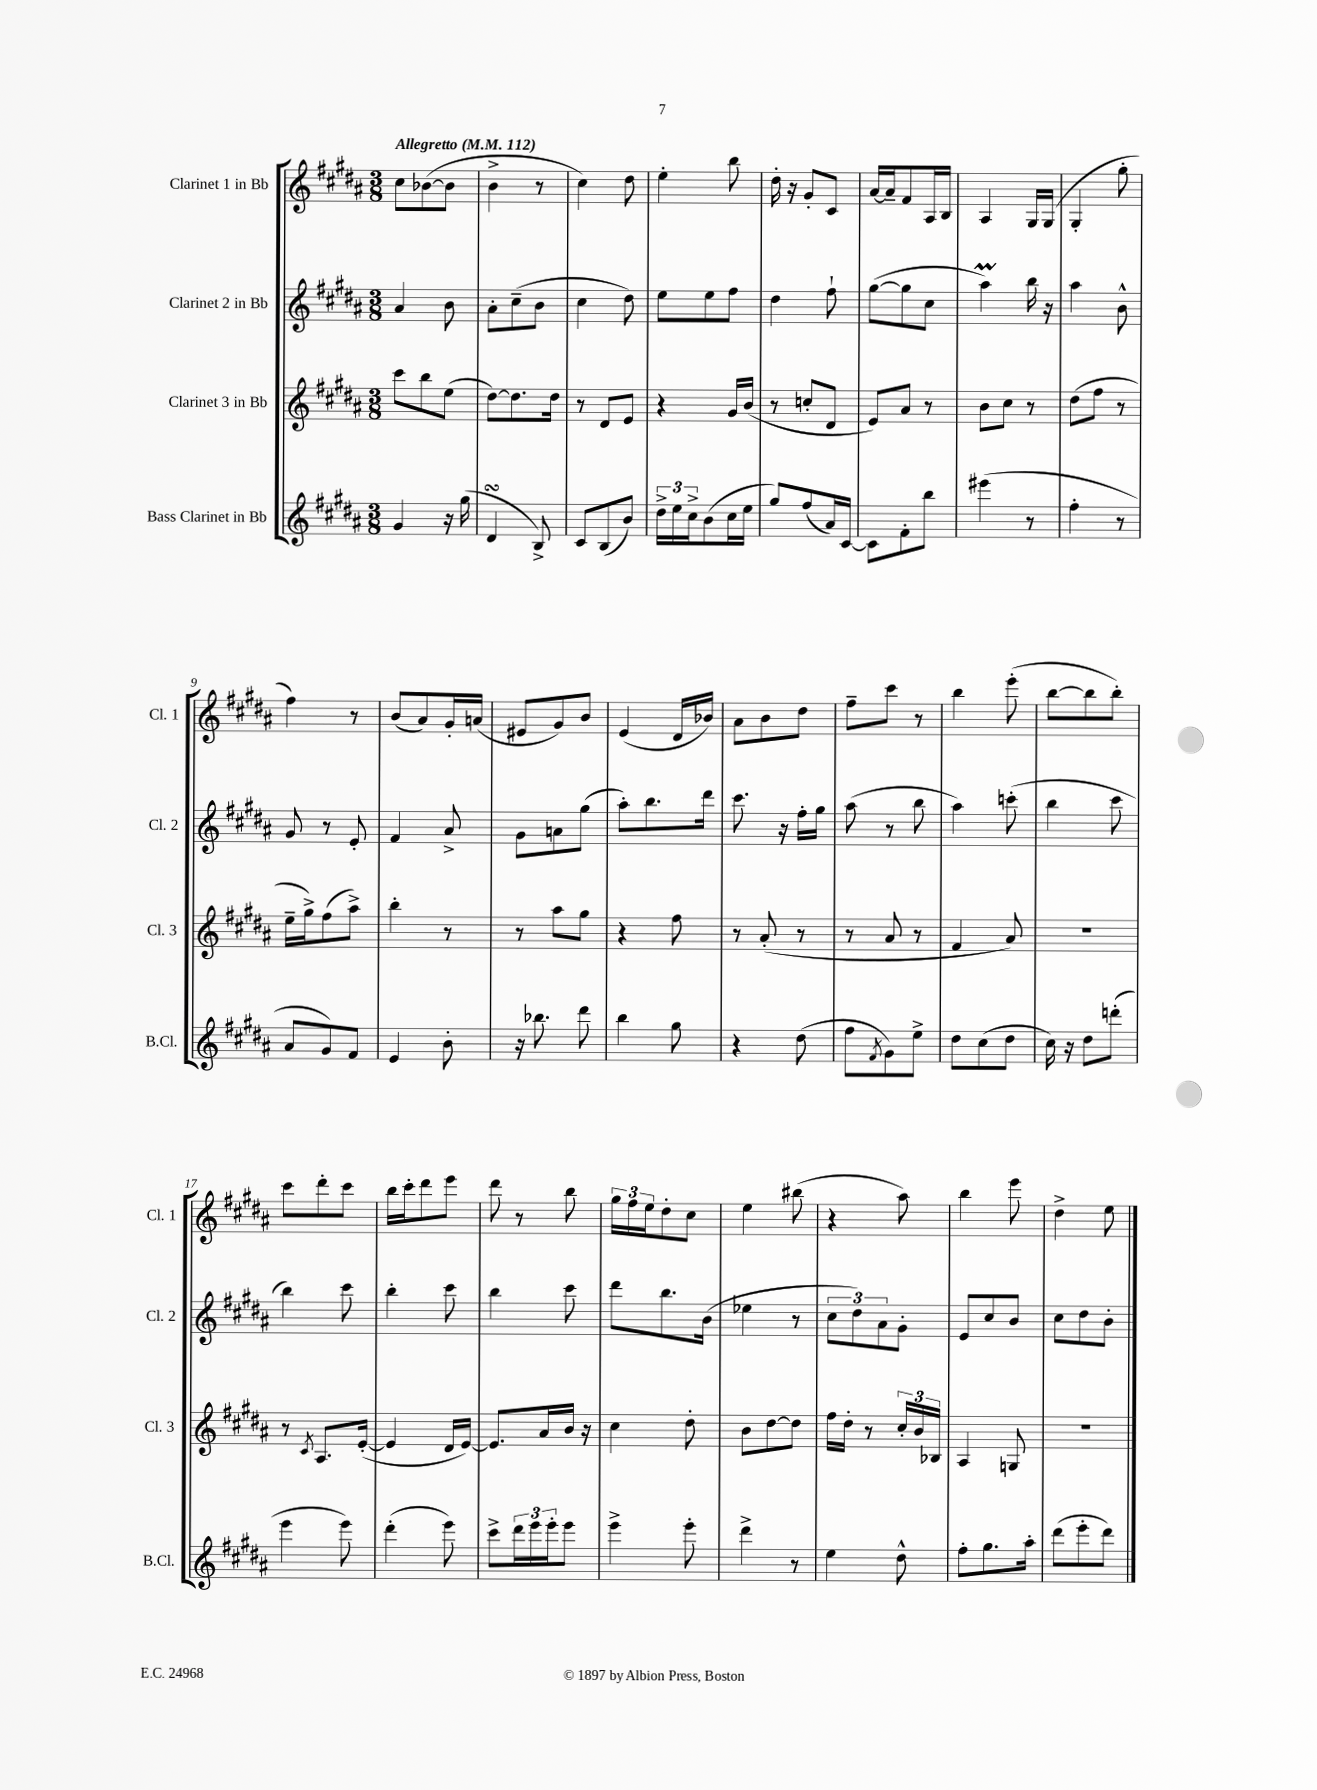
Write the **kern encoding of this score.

**kern	**kern	**kern	**kern
*staff4	*staff3	*staff2	*staff1
*clefG2	*clefG2	*clefG2	*clefG2
*k[f#c#g#d#a#]	*k[f#c#g#d#a#]	*k[f#c#g#d#a#]	*k[f#c#g#d#a#]
*M3/8	*M3/8	*M3/8	*M3/8
*MM112	*MM112	*MM112	*MM112
4g#	8ccc#	4a#	8cc#
.	8bb	.	([8b-
16r	(8ee	8b	8b-]
(16gg#	.	.	.
=	=	=	=
4d#	[8dd#)	8a#'	4b^
.	8.dd#]	(8cc#~	.
8B^)	.	8b	8r
.	16dd#	.	.
=	=	=	=
8c#	8r	4cc#	4cc#)
(8B	8d#	.	.
8b)	8e	8dd#)	8dd#
=	=	=	=
24dd#^	4r	8ee	4ee'
24ee	.	.	.
24cc#^	.	.	.
(8b	.	8ee	.
16cc#	16g#	8ff#	8bb
16ee	(16b	.	.
=	=	=	=
8gg#)	8r	4dd#	16dd#'
.	.	.	16r
(8ff#	8cc'	.	8g#'
16a#)	8d#	8ff#`	8c#
[16c#	.	.	.
=	=	=	=
8c#]	8e)	([8gg#	[16a#
.	.	.	16a#~]
8f#'	8a#	8gg#]	8f#
8bb	8r	8cc#	16A#
.	.	.	16B
=	=	=	=
(4eee#	8b	4aa#)	4A#
.	8cc#	.	.
8r	8r	16bb	16G#
.	.	16r	(16G#
=	=	=	=
4ff#'	(8dd#	4aa#	4G#'
.	8ff#	.	.
8r	8r	8b^^	8gg#'
=	=	=	=
8a#	16ee~	8g#	4ff#)
.	16gg#^)	.	.
8g#)	(8ff#	8r	.
8f#	8aa#^)	8e'	8r
=	=	=	=
4e	4bb'	4f#	(8b
.	.	.	8a#)
8b'	8r	8a#^	16g#'
.	.	.	(16a
=	=	=	=
16r	8r	8g#	8e#
8.bb-	.	.	.
.	8aa#	8a	8g#)
8ddd#	8gg#	(8gg#	8b
=	=	=	=
4bb	4r	8aa#')	(4e
.	.	8.bb	.
8gg#	8ff#	.	16d#
.	.	16ddd#	16b-)
=	=	=	=
4r	8r	8.ccc#	8a#
.	(8a#'	.	8b
.	.	16r	.
(8dd#	8r	16ff#'	8dd#
.	.	16gg#	.
=	=	=	=
8ff#	8r	(8aa#	8ff#~
8qf#	.	.	.
8g#)	8a#	8r	8ccc#
8ee^	8r	8bb	8r
=	=	=	=
8dd#	4f#	4aa#)	4bb
(8cc#	.	.	.
8dd#	8a#)	(8ccc'	(8eee'
=	=	=	=
16cc#)	4.r	4bb	[8bb
16r	.	.	.
8dd#	.	.	8bb]
(8ddd'	.	8ccc#	8bb')
=	=	=	=
4eee	8r	4bb)	8ccc#
.	8qc#	.	.
.	8.A#	.	8ddd#'
8eee)	.	8ccc#	8ccc#
.	([16e'	.	.
=	=	=	=
(4ddd#'	4e]	4bb'	16bb
.	.	.	16ccc#'
.	.	.	8ddd#
8eee)	16d#	8ccc#	8eee
.	[16e)	.	.
=	=	=	=
8ccc#^	8.e]	4bb	8ddd#
24ddd#	.	.	8r
24eee	.	.	.
.	16a#	.	.
24eee'	.	.	.
8eee	16b	8ccc#	8bb
.	16r	.	.
=	=	=	=
4eee^	4cc#	8ddd#	24gg#
.	.	.	24ff#
.	.	.	24ee
.	.	8.bb	8dd#'
8eee'	8dd#'	.	8cc#
.	.	(16b	.
=	=	=	=
4ddd#^	8b	4ee-	4ee
.	[8dd#	.	.
8r	8dd#]	8r	(8bb#
=	=	=	=
4ee	16ff#	12cc#	4r
.	16dd#'	.	.
.	.	12dd#)	.
.	8r	.	.
.	.	12a#	.
8dd#^^	24cc#'	8g#'	8aa#)
.	24b	.	.
.	24B-	.	.
=	=	=	=
8ff#'	4A#	8e	4bb
8.gg#	.	8cc#	.
.	8G	8b	8eee
16aa#'	.	.	.
=	=	=	=
(8ddd#	4.r	8cc#	4dd#^
8eee'	.	8dd#	.
8ddd#)	.	8b'	8ee
==	==	==	==
*-	*-	*-	*-
